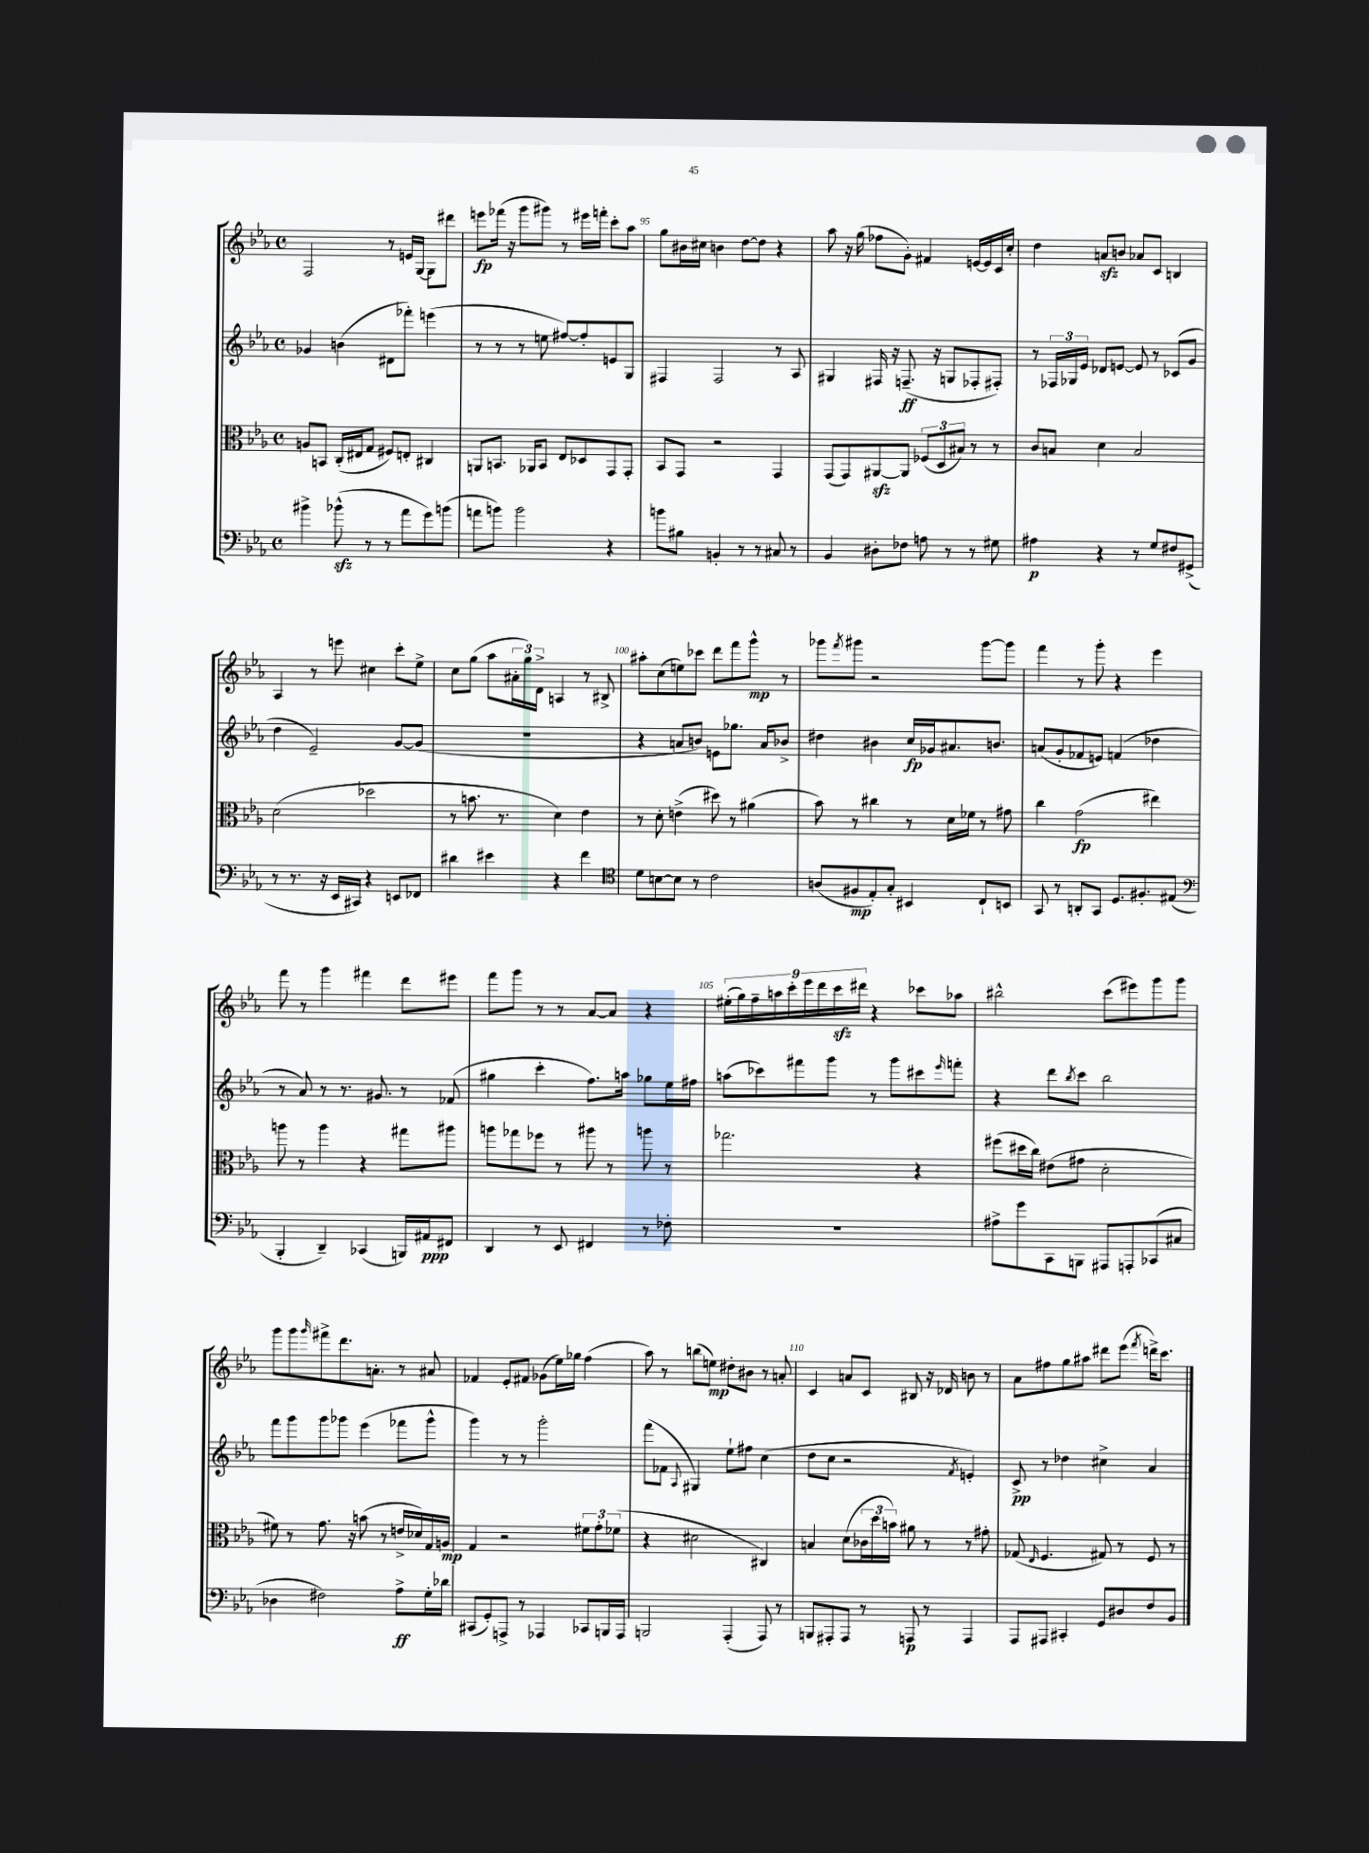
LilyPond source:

<<
\new StaffGroup <<
\new Staff = "s0" {
    \clef treble \key ees \major \defaultTimeSignature \time 4/4
    f2 r8 e'16 g16~ g8 dis'''8 |
    e'''8\fp fes'''16( r16 g'''8 gis'''8) r8 eis'''16 f'''16-. c'''8-. aes''8 |
    g''8 bis'16 cis''16 b'4 d''8~ d''8 r4 |
    aes''8 r16 g''16( fes''8 g'8-.) fis'4 e'16~ e'16 c'16 c''16-. |
    d''4 a'8\sfz b'8 aes'8 c'8 b4 |
    aes4 r8 e'''8 cis''4 c'''8-. ees''8-> |
    c''8 g''8( aes''8 \tuplet 3/2 { ais'16-. g''16) d'16-> } a4 r8 bis8-> |
    ais''8-. c''8( e''8) ces'''8 d'''8 f'''8 g'''8-^\mp r8 |
    ges'''8 \acciaccatura { f'''8 } gis'''8 r2 gis'''8~ gis'''8 |
    f'''4 r8 g'''8-. r4 ees'''4 |
    f'''8 r8 g'''4 fis'''4 d'''8 eis'''8 |
    f'''8 g'''8 r8 r8 aes'8~ aes'8 r4 |
    \tuplet 9/8 { eis''16-.( g''16) f''16-- a''16 c'''16-. ees'''16 d'''16 c'''16\sfz dis'''16 } r4 ces'''8 aes''8 |
    bis''2-^ c'''8( eis'''8) g'''8 g'''8 |
    g'''8 g'''8 \grace { g'''16 } fis'''8-> d'''8. a'8.-. r8 ais'8 |
    fes'4 ees'8-. fis'8 ges'8( ees''16) ges''16 f''4( |
    aes''8) r8 b''8( e''8\mp) dis''8-. bis'8 r8 a'8-. |
    c'4 a'8 c'8 bis8 r16 des'16 b'8 r8 |
    aes'8 fis''8 g''8 ais''8 dis'''8 ees'''8( \acciaccatura { f'''8 } d'''16->) c'''8. \bar "|." |
}
\new Staff = "s1" {
    \clef treble \key ees \major \defaultTimeSignature \time 4/4
    ges'4 b'4( dis'8 fes'''8-.) e'''4( |
    r8 r8 r8 e''8 fis''8~) fis''8-. e'8 g8 |
    fis4 fis2 r8 aes8 |
    gis4 fis16 r16 f8.--\ff( r16 g8 fes8-. fis8-.) |
    r8 \tuplet 3/2 { fes16 ges16 ees'16 } des'8 e'8~ e'8 r8 ces'8( g'8 |
    d''4 ees'2--) g'8~ g'8( |
    R1 |
    r4 a'8 b'8) e'8 ges''8. a'16 bes'8-> |
    dis''4 bis'4 c''16\fp ges'16 ais'8. b'8. |
    a'8( g'8-. fes'8 e'8) f'4( des''4 |
    r8 aes'8) r8 r8. gis'8. r8 fes'8( |
    gis''4 c'''4-. f''8.) a''16 ges''8 ees''16 fis''16 |
    a''8( ces'''8) fis'''8 g'''8 r8 g'''8 cis'''8 \grace { ees'''16 } f'''8-. |
    r4 d'''8 \acciaccatura { bes''8 } c'''8 bes''2 |
    f'''8 g'''8 g'''8 ges'''8 ees'''4( fes'''8 ges'''8-^ |
    g'''4) r8 r8 g'''2-. |
    f'''8( fes'8 \appoggiatura { aes8 } gis4) ees''8-! fis''8 c''4( |
    d''8 c''8 r2 \acciaccatura { f'8 } e'4-.) |
    c'8->\pp r8 des''4 cis''4-> aes'4 \bar "|." |
}
\new Staff = "s2" {
    \clef alto \key ees \major \defaultTimeSignature \time 4/4
    a8 b,8 c16-.( eis16 g8 fis8) e8-. cis4 |
    a,8 b,8. aes,16 b,8 ees8 des8 g,8 g,8-. |
    bes,8 g,8 r2 g,4 |
    g,8( g,8) ais,8~\sfz ais,8 \tuplet 3/2 { fes8( d8 bis8) } r8 r8 |
    c'8 b8 d'4 b2 |
    d'2( des''2 |
    r8 b'8. r8. d'4) ees'4 |
    r8 d'8-. e'4->( dis''8) r8 ais'4( |
    bes'8) r8 cis''4 r8 d'16 fes'16 r8 gis'8 |
    c''4 g'2\fp( eis''4) |
    a''8 r8 a''4 r4 gis''8 ais''8 |
    a''8 ges''8 fes''8 r8 ais''8 r8 a''8 r8 |
    ges''2. r4 |
    fis''8( dis''16 c''16) eis'8( gis'8 d'2-. |
    fis'8) r8 g'8. r16 b'8( r8 e'16-> des'16) g16 a16\mp |
    g4 r2 \tuplet 3/2 { fis'8 g'8-. fes'8( } |
    r4 dis'2 cis4) |
    b4 d'8( \tuplet 3/2 { ces'16 d''16 b'16) } ais'8 r8 r8 gis'8-. |
    ges8( \grace { ees16 } f4. gis8) r8 f8 r8 \bar "|." |
}
\new Staff = "s3" {
    \clef bass \key ees \major \defaultTimeSignature \time 4/4
    bis'4-> bes'8-^\sfz( r8 r8 aes'8 g'8) b'8( |
    a'8 b'8) b'2 r4 |
    b'8 bis8 b,4-. r8 r8 cis8 r8 |
    bes,4 dis8-. fes8 a8 r8 r8 gis8 |
    ais4\p r4 r8 g8 fis8 gis,8->( |
    r8 r8. r16 ees,16 cis,16) r4 e,8 fes,8 |
    dis'4 eis'4 r4 f'4 |
    \clef tenor d'8 b8~ b8 r8 c'2 |
    a8( fis8\mp ees8-.) g8-. bis,4 c8-! b,8 |
    g,8 r8 a,8-. g,8 d8. fis8.-. eis8( |
    \clef bass bes,,4-. d,4--) ces,4( b,,16) ais,16\ppp fis,8 |
    d,4 r8 ees,8 fis,4 r8 fes8-. |
    R1 |
    ais8-> g'8 c,8 b,,8 ais,,8 a,,8-. ces,8( cis8 |
    des4 fis2) aes8->\ff g16-. des'16 |
    cis,8( g,8-.) a,,8-> r8 aes,,4 ces,8 b,,16 aes,,16 |
    b,,2 aes,,4-.( aes,,8) r8 |
    b,,8 ais,,8-. ais,,8 r8 a,,8\p r8 a,,4 |
    aes,,8 ais,,8 cis,4-. g,8 dis8 f8 bes,8 \bar "|." |
}
>>
>>
\layout { \context { \Score currentBarNumber = #93 \override BarNumber.break-visibility = ##(#f #t #t) barNumberVisibility = #(every-nth-bar-number-visible 5) } }
